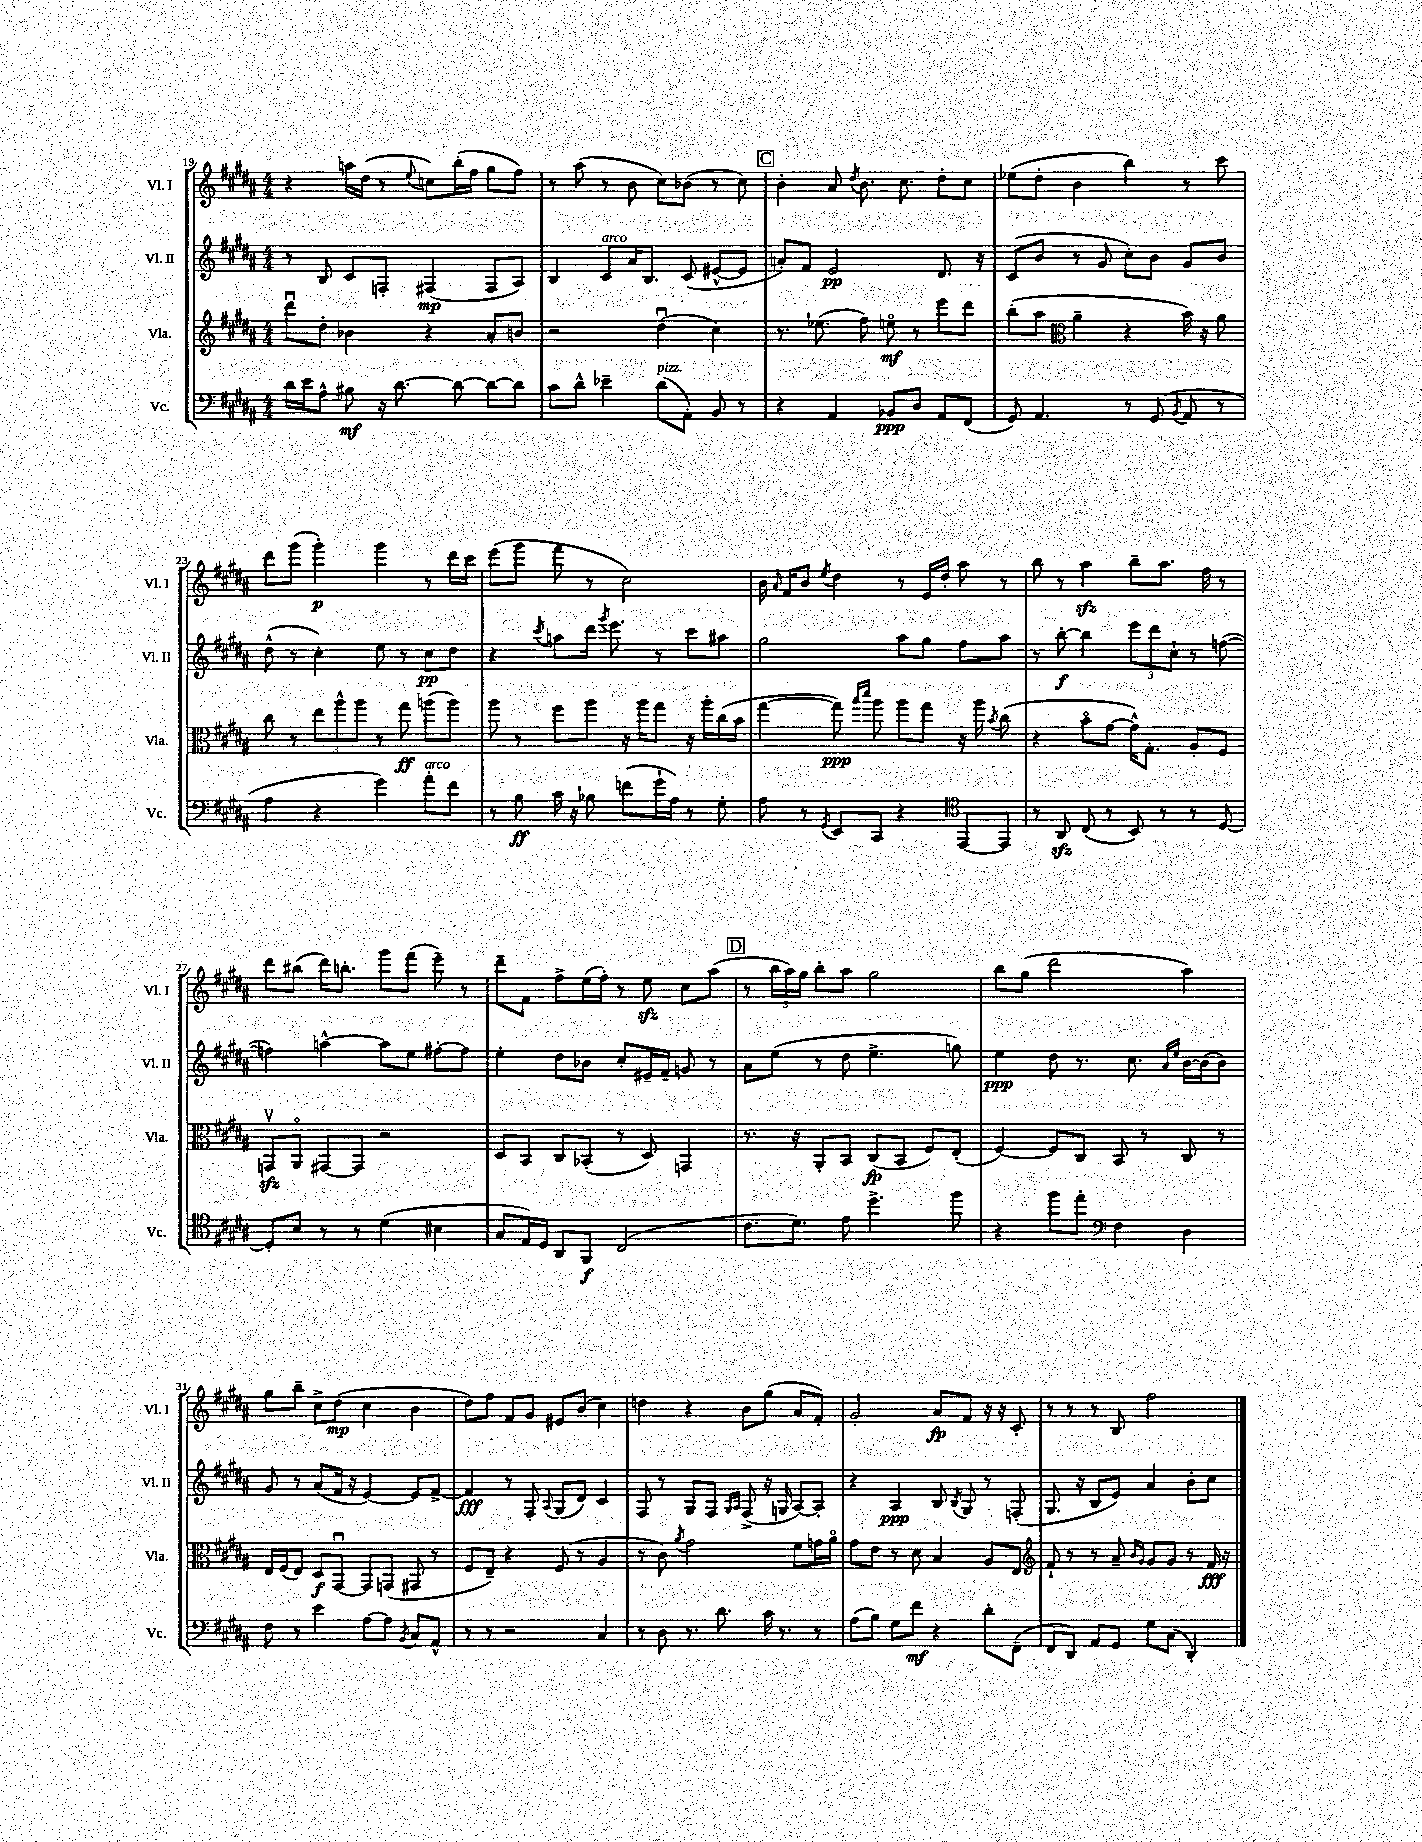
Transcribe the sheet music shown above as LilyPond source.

<<
\new StaffGroup <<
\new Staff = "s0" \with { instrumentName = "Vl. I" shortInstrumentName = "Vl. I" } {
    \clef treble \key b \major \numericTimeSignature \time 4/4
    \autoBeamOff r4 a''16[ dis''16]( r8 \appoggiatura { e''8 } c''8[) b''16-.( fis''16] gis''8[ fis''8]) |
    r8 ais''8( r8 b'8 cis''8[) bes'8]( r8 cis''8) |
    \mark \markup { \box "C" } b'4-. ais'8 \acciaccatura { dis''8 } b'8. cis''8. dis''8[-. cis''8] |
    ees''8[( dis''8]-. b'4 b''4) r8 cis'''8 |
    dis'''8[ gis'''8]( gis'''4-.\p) gis'''4 r8 dis'''16[ cis'''16] |
    e'''8[( gis'''8] fis'''8 r8 cis''2) |
    b'16 \grace { ais'16 } fis'16[ b'8] \acciaccatura { e''8 } dis''4 r8 e'16[ dis''16]-. ais''8 r8 |
    b''8 r8 ais''4\sfz b''8[-- ais''8.] fis''16 r8 |
    dis'''8[ bis''8]( dis'''16[) b''8.]-. gis'''8[ fis'''8]( e'''8--) r8 |
    dis'''8[-- fis'8] fis''8[-> e''16( fis''16]-.) r8 e''8\sfz cis''8[ ais''8]( |
    \mark \markup { \box "D" } r8 \tuplet 3/2 { b''16[ ais''16) gis''16] } b''8[-. ais''8] gis''2 |
    b''8[ gis''8]( dis'''2 ais''4) |
    gis''8[ b''8]-- cis''8[-> dis''8]\mp( cis''4 b'4 |
    dis''8[) fis''8] fis'8[ gis'8] eis'8[ b'8]( cis''4) |
    d''4 r4 b'8[ gis''8]( ais'8[ fis'8]-.) |
    gis'2-. ais'8[\fp fis'8] r16 r16 cis'8-. |
    r8 r8 r8 b8 fis''2 \bar "|." |
}
\new Staff = "s1" \with { instrumentName = "Vl. II" shortInstrumentName = "Vl. II" } {
    \clef treble \key b \major \numericTimeSignature \time 4/4
    \autoBeamOff r8 b8 cis'8[ f8]-. fis4\mp( fis8[ ais8]) |
    b4 cis'8[^\markup { \italic "arco" } ais'16 b8.] cis'8( eis'8[~-^ eis'8] |
    \mark \markup { \box "C" } a'8[-.) fis'8] e'2\pp dis'8. r16 |
    cis'8[( b'8] r8 gis'8 cis''8[-.) b'8] gis'8[ b'8] |
    dis''8-^( r8 cis''4-.) e''8 r8 cis''8[\pp dis''8] |
    r4 \acciaccatura { cis'''8 } a''8[ dis'''16] \acciaccatura { gis'''8 } e'''8. r8 cis'''8[ ais''8] |
    gis''2 ais''8[ gis''8] fis''8[ ais''8] |
    r8 b''8~-.\f b''4 \tuplet 3/2 { e'''8[ dis'''8 cis''8]-! } r8 f''8~( |
    f''4) a''4~-^ a''8[ e''8] fis''8[~-. fis''8] |
    e''4-. dis''8[ bes'8] cis''8[-. eis'16-- fis'16]-- g'8 r8 |
    \mark \markup { \box "D" } ais'8[ e''8]( r8 dis''8 e''4.-> g''8) |
    e''4\ppp dis''8 r8. cis''8. \grace { ais'16[ e''16] } b'16[~ b'16( b'8]) |
    gis'8 r8 ais'8[( fis'16] r16 e'4~) e'8[ fis'8]~-> |
    fis'4\fff r8 fis8-. \appoggiatura { ais8 } gis8[( dis'8]) cis'4 |
    fis8 r8 gis8[ fis8] \grace { gis16[ ais16] } fis8->( r16 g16 ais8[~) ais8]-. |
    r4 ais4\ppp b8 \acciaccatura { b8 } gis8 r8 f8-.( |
    gis8. r16 b8[ e'8]) ais'4 b'8[-. cis''8] \bar "|." |
}
\new Staff = "s2" \with { instrumentName = "Vla." shortInstrumentName = "Vla." } {
    \clef treble \key b \major \numericTimeSignature \time 4/4
    \autoBeamOff dis'''8[\downbow dis''8]-. bes'4 r4 ais'8[-. b'8] |
    r2 dis''4\downbow( cis''4) |
    \mark \markup { \box "C" } r8. ees''8.( fis''8) e''8\flageolet\mf r8 e'''8[ dis'''8] |
    b''8[-.( ais''8] \clef alto ais'4-- r4 b'16) r16 ais'8 |
    cis''8 r8 \tuplet 3/2 { e''8[ ais''8-^ ais''8] } r8 gis''8\ff a''8[( a''8]) |
    ais''8 r8 fis''8[ ais''8] r16 ais''16[ gis''8] r16 ais''16[-. cis''16( b'16] |
    gis''4~ gis''8\ppp) \grace { b''16[ dis'''16] } ais''8 ais''8[ gis''8] r16 ais''16 \acciaccatura { b'8 } cis''8( |
    r4 b'8[\flageolet gis'8]~ gis'16[-^) gis8.]-. ais8[-. fis8] |
    g,8[\upbow\sfz ais,8]\flageolet gis,8[~ gis,8] r2 |
    dis8[ b,8] cis8[ bes,8]-.( r8 dis8) g,4 |
    \mark \markup { \box "D" } r8. r16 ais,8[-. b,8] cis8[\fp( b,8] fis8[) e8]-.( |
    fis4~) fis8[ cis8] b,8 r8 cis8 r8 |
    e16[ fis16( e8]) dis8[\f gis,8]~\downbow gis,8[ g,8]( gis,8 r8 |
    fis8[ e8]--) r4 fis8( r8 ais4 |
    r8 cis'8) \acciaccatura { ais'8 } gis'2 fis'8[ g'16 ais'16]\flageolet |
    gis'8[ e'8] r8 dis'8 b4 ais8[ e8] |
    \clef treble fis'8-! r8 r8 ais'8-- \grace { b'16[ gis'16] } gis'8[ gis'8] r8 fis'16\fff r16 \bar "|." |
}
\new Staff = "s3" \with { instrumentName = "Vc." shortInstrumentName = "Vc." } {
    \clef bass \key b \major \numericTimeSignature \time 4/4
    \autoBeamOff dis'16[ e'16 ais8]-^ bis8\mf r16 dis'8.~ dis'8~ dis'8[~ dis'8] |
    cis'8[ dis'8]-^ ees'4-- dis'8[^\markup { \italic "pizz." }( ais,8]-.) b,8 r8 |
    \mark \markup { \box "C" } r4 ais,4 bes,8[\ppp dis8] ais,8[ fis,8]( |
    gis,8) ais,4. r8 gis,8( \acciaccatura { b,8 } ais,8 r8 |
    ais4 r4 gis'4) ais'8[-.^\markup { \italic "arco" } fis'8] |
    r8 b8\ff cis'16 r16 bes8 f'8[( gis'16-! ais16]) r8 gis8-. |
    ais8 r8 \acciaccatura { gis,8 } e,8[ cis,8] r4 \clef tenor e,8[~ e,8] |
    r8 ais,8\sfz cis8( r8 b,8) r8 r8 dis8~ |
    dis8[-. b8] r8 r8 dis'4( bis4 |
    gis8[ e16) dis16] ais,8[ fis,8]\f cis2( |
    \mark \markup { \box "D" } cis'8.[ dis'8.]) e'8 dis''4.-> fis''8 |
    r4 fis''8[ e''8]-. \clef bass fis4 dis4 |
    fis8 r8 e'4 ais8[~ ais8] \acciaccatura { b,8 } cis8[ ais,8]-^ |
    r8 r8 r2 cis4 |
    r8 dis8 r8. dis'8. cis'16 r8. r8 |
    ais8[( b8]) gis8[ fis'8]\mf r4 dis'8[-. fis,8]--( |
    fis,8[ dis,8]) ais,8[ gis,8] gis8[ cis8]( dis,4-.) \bar "|." |
}
>>
>>
\layout { \context { \Score currentBarNumber = #19 } }
